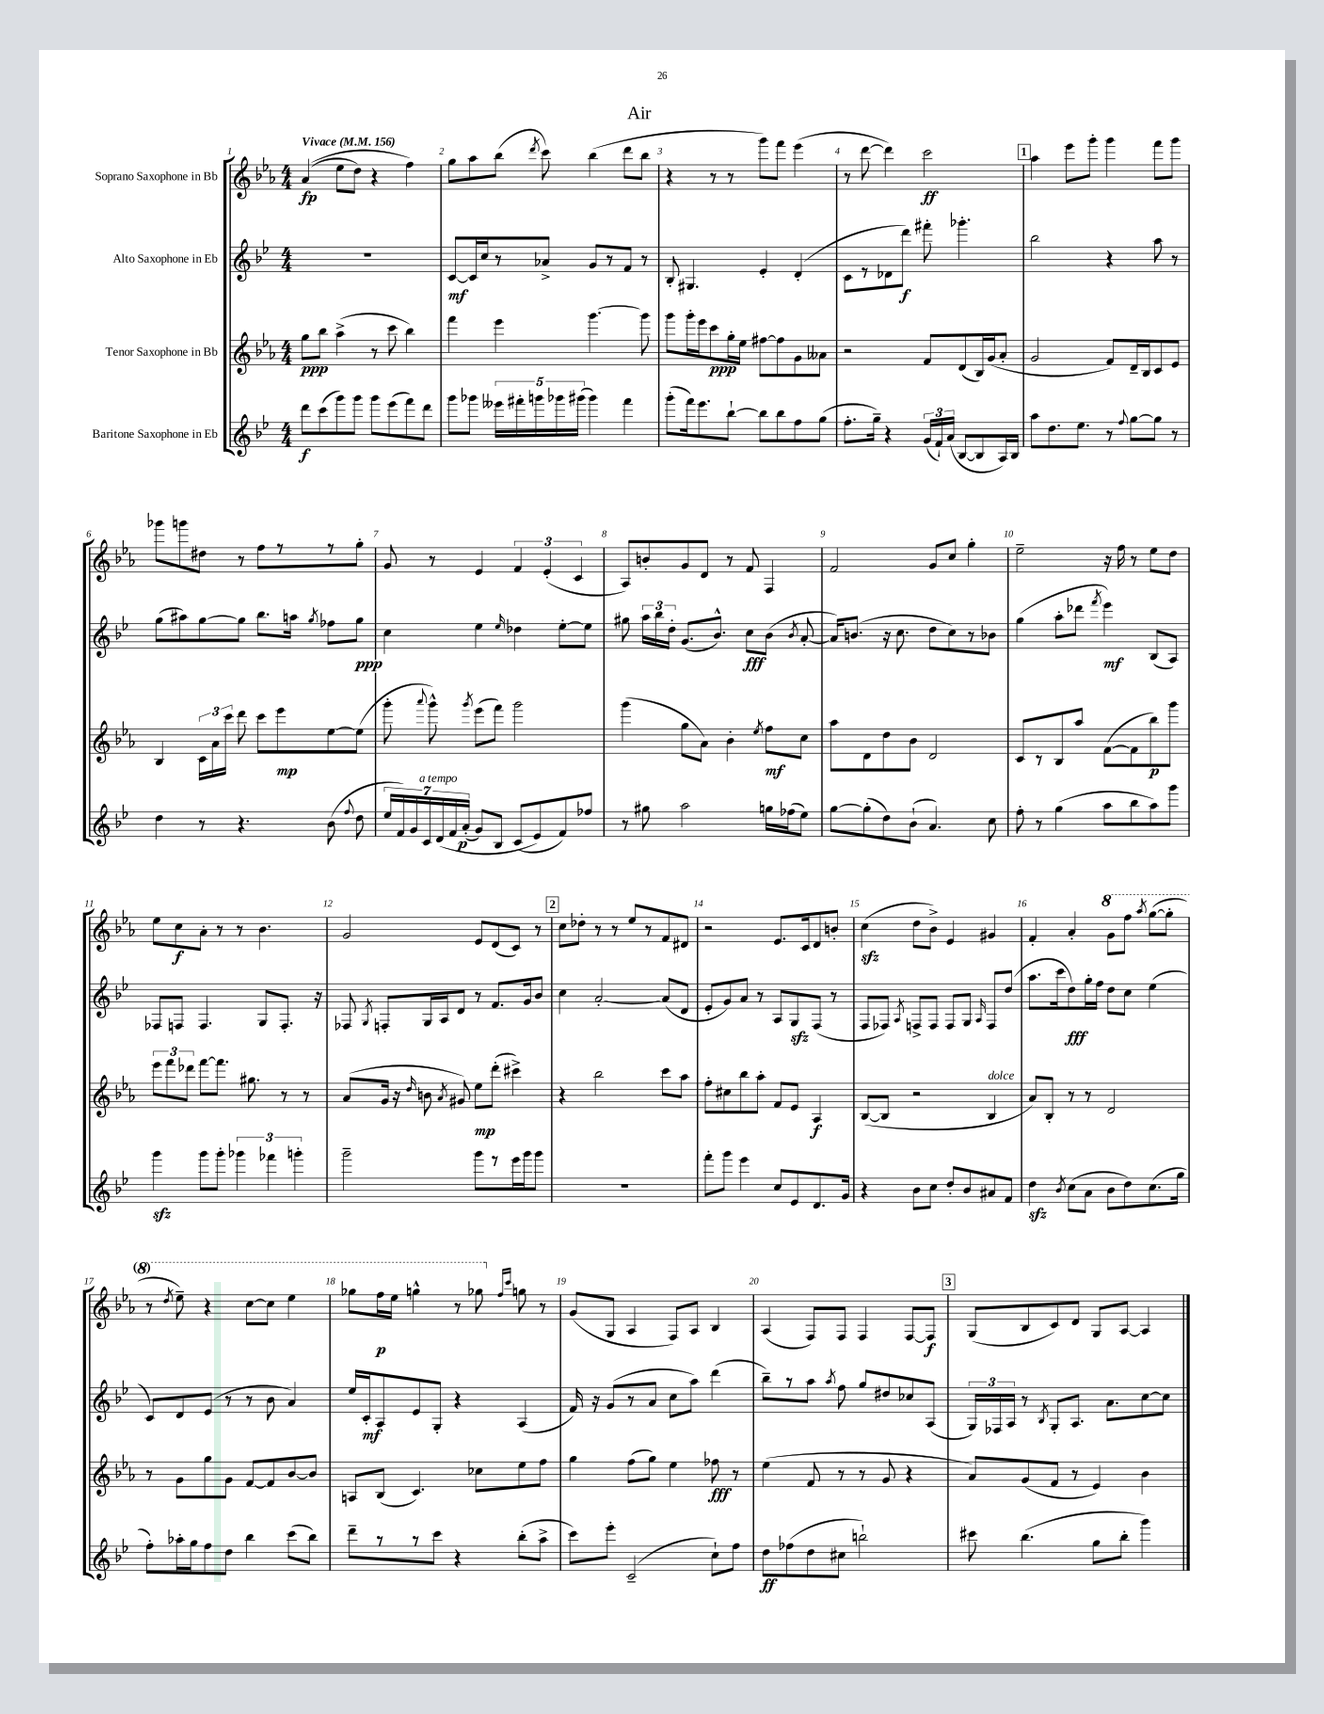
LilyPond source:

\header { title = "Air" }
<<
\new StaffGroup <<
\new Staff = "s0" \with { instrumentName = "Soprano Saxophone in Bb" } {
    \clef treble \key ees \major \numericTimeSignature \time 4/4 \tempo "Vivace" 4 = 156
    \autoBeamOff aes'4\fp(\( ees''8[ d''8]) r4 f''4\) |
    g''8[ aes''8 bes''8]( \acciaccatura { d'''8 } c'''8) bes''4( d'''8[ bes''8] |
    r4 r8 r8 g'''8[) f'''8] ees'''4( |
    r8 d'''8~ d'''4) c'''2\ff |
    \mark \markup { \box "1" } aes''4 ees'''8[ g'''8]-. g'''4 f'''8[ g'''8] |
    ges'''8[ g'''8 dis''8] r8 f''8[ r8 r8 g''8]-. |
    g'8 r8 ees'4 \tuplet 3/2 { f'4 ees'4-.( c'4 } |
    aes8[) b'8-. g'8 d'8] r8 f'8 f4 |
    f'2 g'8[ c''8] g''4-. |
    ees''2-- r16 f''16 r8 ees''8[ d''8] |
    ees''8[ c''8\f aes'8]-. r8 r8 bes'4. |
    g'2 ees'8[ d'8( c'8]) r8 |
    \mark \markup { \box "2" } c''8[ des''8]-. r8 r8 ees''8[ r8 f'8 dis'8] |
    r2 ees'8.[ c'16 d'8 b'8]-. |
    c''4\sfz( d''8[ bes'8]->) ees'4 gis'4 |
    f'4-. aes'4-. \ottava #1 g''8[ f'''8] \acciaccatura { aes'''8 } g'''8[~( g'''8]-. |
    r8 \acciaccatura { d'''8 } ees'''8--) r4 c'''8[~ c'''8] ees'''4 |
    ges'''8[ f'''16\p ees'''16] g'''4-^ r8 ges'''8 \ottava #0 \grace { f''16[ c'''16] } g''!8 r8 |
    g'8[( g8] aes4 f8[) aes8] bes4 |
    aes4( f8[) f8] f4 f8[~ f8]\f |
    \mark \markup { \box "3" } g8[( bes8 c'8) d'8] g8[ aes8]~ aes4 \bar "|." |
}
\new Staff = "s1" \with { instrumentName = "Alto Saxophone in Eb" } {
    \clef treble \key bes \major \numericTimeSignature \time 4/4
    \autoBeamOff R1 |
    c'8[~\mf c'16 c''16 r8 aes'8]-> g'8[ r8 f'8] r8 |
    bes8-. gis4. ees'4-. d'4-.( |
    c'8[ r8 des'8 d'''8]\f) fis'''8-. ges'''4.-. |
    \mark \markup { \box "1" } bes''2 r4 a''8 r8 |
    g''8[( ais''8) g''8~ g''8] bes''8.[ a''16] \acciaccatura { g''8 } fes''8[ g''8]\ppp |
    c''4 ees''4 \grace { ees''16 } des''4 ees''8[~-. ees''8] |
    gis''8 \tuplet 3/2 { a''16[ bes''16 d''16]-. } g'8.[( bes'8.]-^) c''8[\fff bes'8]( \acciaccatura { bes'8 } a'8~-. |
    a'16[) b'8.]( r16 c''8. d''8[ c''8) r8 bes'8] |
    g''4( a''8[-. des'''8] \acciaccatura { f'''8 } ees'''4\mf) bes8[( a8]) |
    fes8[ f8] f4. g8[ f8.]-. r16 |
    fes8 \acciaccatura { g8 } f8[-. g16 a16 d'8] r8 f'8.[ g'16 bes'8] |
    \mark \markup { \box "2" } c''4 a'2~-. a'8[( d'8] |
    ees'8[-. g'8) a'8] r8 a8[ g8\sfz f8]( r8 |
    f8[ fes8]) \acciaccatura { a8 } f8[-> f8] f8[ g8] \grace { a16 } f8[ d''8]( |
    a''8.[ c'''16 d''8\fff) g''16-. f''16] d''8[ c''8] ees''4( |
    c'8[) d'8 ees'8]( r8 r8 bes'8 a'4) |
    ees''16[ c'16-.\mf a8 ees'8 g8]-. r4 a4( |
    f'16) r16 g'8[( r8 a'8] c''8[ a''8]) d'''4( |
    bes''8[--) r8 a''8] \acciaccatura { a''8 } f''8 g''8[ dis''8 ces''8 a8]( |
    \mark \markup { \box "3" } \tuplet 3/2 { g16[) fes16 a16] } r8 \acciaccatura { bes8 } g8[-. a8.] a'8.[ c''8~ c''8] \bar "|." |
}
\new Staff = "s2" \with { instrumentName = "Tenor Saxophone in Bb" } {
    \clef treble \key ees \major \numericTimeSignature \time 4/4
    \autoBeamOff g''8[\ppp bes''8] aes''4->( r8 c'''8 bes''4) |
    f'''4 ees'''4 g'''4.~ g'''8 |
    g'''8[ g'''16-. ees'''16 c'''8\ppp g''16-. ees''16] fis''8[~ fis''8 g'8 aeses'8] |
    r2 f'8[ d'8( bes16) g'16( aes'8]-. |
    \mark \markup { \box "1" } g'2 f'8[) d'16-- bes16 c'8 ees'8] |
    bes4 \tuplet 3/2 { c'16[ aes'16 c'''16] } d'''8 c'''8[ ees'''8\mp ees''8~ ees''8]( |
    g'''8-. \appoggiatura { aes'''8 } g'''8-^) \acciaccatura { g'''8 } ees'''8[( f'''8]) g'''2 |
    g'''4( g''8[ aes'8]) bes'4-. \acciaccatura { ees''8 } f''8[\mf c''8] |
    aes''8[ d'8 d''8 bes'8] d'2 |
    c'8[ r8 bes8 aes''8] f'8[~( f'8 bes''8\p) g'''8] |
    \tuplet 3/2 { ees'''8[ f'''8 des'''8] } f'''8[~ f'''8.] gis''8. r8 r8 |
    aes'8[( g'16] r16 \grace { d''16 } b'8 \acciaccatura { aes'8 } gis'8) ees''8[\mp d'''8]-.( cis'''4->) |
    \mark \markup { \box "2" } r4 bes''2 c'''8[ aes''8] |
    f''8[-. cis''8 bes''8 aes''8]-. f'8[ ees'8] aes4\f |
    bes8[~( bes8] r2 bes4^\markup { \italic "dolce" } |
    aes'8[) bes8]-. r8 r8 d'2 |
    r8 g'8[ g''8 g'8] f'8[~ f'8 bes'8~ bes'8] |
    a8[ bes8]( c'4.) ces''8[ ees''8 f''8] |
    g''4 f''8[( g''8]) ees''4 fes''8\fff r8 |
    ees''4( f'8 r8 r8 g'8 r4 |
    \mark \markup { \box "3" } aes'8[) g'8( f'8] r8 ees'4) bes'4 \bar "|." |
}
\new Staff = "s3" \with { instrumentName = "Baritone Saxophone in Eb" } {
    \clef treble \key bes \major \numericTimeSignature \time 4/4
    \autoBeamOff d'''8[\f c'''8( g'''8) g'''8] g'''8[ ees'''8( f'''8) d'''8] |
    g'''8[ ges'''8] \tuplet 5/4 { eeses'''16[ fis'''16-. g'''16 ges'''16 gis'''16]( } gis'''4) fis'''4 |
    g'''8[-.( f'''16) ees'''8. bes''8]~-! bes''8[ bes''8 f''8 g''8]( |
    f''8.[-. g''16]--) r4 \tuplet 3/2 { g'16[( f'16-!) a'16]( } bes8[~ bes8 a16) bes16] |
    \mark \markup { \box "1" } a''8[ d''8. ees''8.] r8 \appoggiatura { f''8 } g''8[~ g''8] r8 |
    d''4 r8 r4. bes'8( \appoggiatura { f''8 } d''8 |
    \tuplet 7/4 { ees''16[ f'16) g'16 c'16^\markup { \italic "a tempo" } d'16\( f'16 a'16]-.\p( } g'8[) bes8] c'8[( ees'8\) f'8) fes''8] |
    r8 gis''8 a''2 g''16[ fes''16( ees''8]) |
    g''8[~ g''8-.( d''8) bes'8]-!( a'4.) c''8 |
    f''8-. r8 g''4( a''8[ bes''8 a''8) g'''8] |
    g'''4\sfz g'''8[ g'''8]-. \tuplet 3/2 { ges'''4 fes'''4 g'''4-. } |
    g'''2-- g'''8[ r8 ees'''16 g'''16 g'''8] |
    \mark \markup { \box "2" } R1 |
    f'''8[-. g'''8] ees'''4 c''8[ ees'8 d'8. g'16] |
    r4 bes'8[ c''8] d''8[-. bes'8 ais'8 f'8] |
    d''4\sfz \acciaccatura { bes'8 } c''8[( a'8] bes'8[ d''8) c''8.( g''16] |
    f''8[-.) aes''16-. g''16 f''8 d''8] bes''4 c'''8[( bes''8]) |
    d'''8[-- r8 r8 c'''8] r4 bes''8[-.( a''8]-> |
    c'''8[) ees'''8]-. c'2--( c''8[-!) f''8] |
    d''8[\ff fes''8( d''8 cis''8] b''2-!) |
    \mark \markup { \box "3" } cis'''8 bes''4.( g''8[ bes''8]-. g'''4) \bar "|." |
}
>>
>>
\layout { \context { \Score \override BarNumber.break-visibility = ##(#f #t #t) barNumberVisibility = #all-bar-numbers-visible } }
